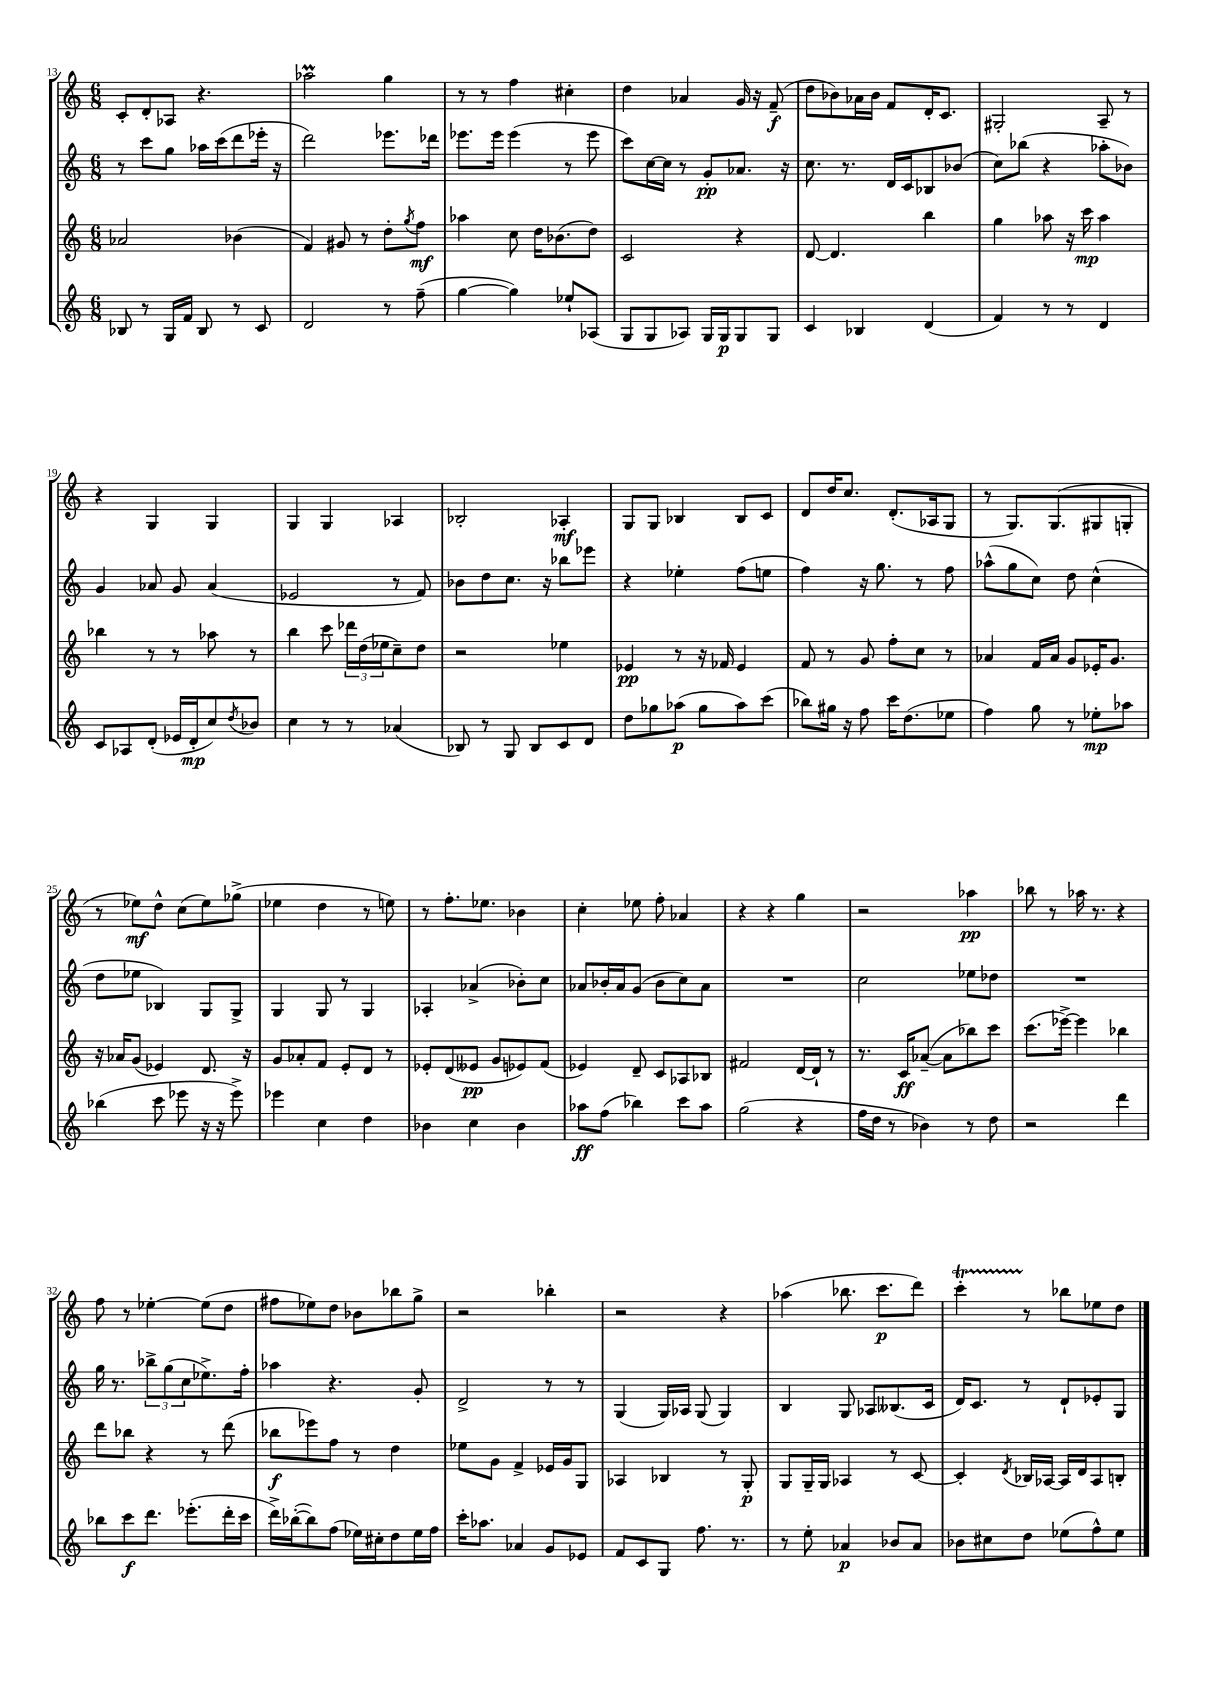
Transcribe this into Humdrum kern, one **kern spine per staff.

**kern	**kern	**kern	**kern
*staff4	*staff3	*staff2	*staff1
*clefG2	*clefG2	*clefG2	*clefG2
*k[]	*k[]	*k[]	*k[]
*M6/8	*M6/8	*M6/8	*M6/8
8B-/	2a-/	8r	8c'/L
8r	.	8ccc\L	8d'/
16G/LL	.	8gg\J	8A-/J
16f/JJ	.	.	.
8B-/	.	16aa-\LL	4.r
.	.	(16ccc\J	.
8r	(4b-\	8ddd\	.
8c/	.	16eee-'\Jk	.
.	.	16r	.
=	=	=	=
2d/	4f/)	2ddd\)	2aa-\
.	8g#/	.	.
.	8r	.	.
8r	8dd'\L	8.eee-\L	4gg\
.	8qgg/	.	.
(8ff~\	8ff\J	.	.
.	.	16ddd-\Jk	.
=	=	=	=
[4gg\	4aa-\	8.eee-\L	8r
.	.	.	8r
.	.	16eee-\Jk	.
4gg\])	8cc\	(4eee-\	4ff\
.	16dd\LK	.	.
.	(8.b-\	.	.
8ee-`/L	.	8r	4cc#'\
(8A-/J	8dd\J)	8eee-\	.
=	=	=	=
8G/L	2c/	8ccc\L)	4dd\
8G/	.	[16cc\L	.
.	.	16cc\]JJ	.
8A-/J)	.	8r	4a-/
16G/LL	.	8g'/L	.
16G/J	.	.	.
8G/	4r	8.a-/J	16g/
.	.	.	16r
8G/J	.	.	(8f~/
.	.	16r	.
=	=	=	=
4c/	[8d/	8.cc\	8dd\L
.	4.d/]	.	8b-\)
.	.	8.r	.
4B-/	.	.	16a-\L
.	.	.	16b-\JJ
.	.	16d/LL	8f/L
.	.	16c/J	.
(4d/	4bb\	8B-/	16d'/K
.	.	.	8.c/J
.	.	(8b-/J	.
=	=	=	=
4f/)	4gg\	8cc\L)	2G#'/
.	.	(8bb-\J	.
8r	8aa-\	4r	.
8r	16r	.	.
.	16ccc\	.	.
4d/	4aa-\	8aa-'\L	8A~/
.	.	8b-\J)	8r
=	=	=	=
8c/L	4bb-\	4g/	4r
8A-/	.	.	.
(8d'/J	8r	8a-/	4G/
16e-/LL	8r	8g/	.
16d'/J	.	.	.
8cc/)	8aa-\	(4a-/	4G/
8qdd/	.	.	.
8b-/J	8r	.	.
=	=	=	=
4cc\	4bb\	2e-/	4G/
8r	8ccc\	.	4G/
8r	24ddd-\LL	.	.
.	(24dd\	.	.
.	24ee-\J	.	.
(4a-/	8cc~\)	8r	4A-/
.	8dd\J	8f/)	.
=	=	=	=
8B-/)	2r	8b-\L	2B-'/
8r	.	8dd\	.
8G/	.	8.cc\J	.
8B-/L	.	.	.
.	.	16r	.
8c/	4ee-\	8bb-\L	4A-'/
8d/J	.	8eee-\J	.
=	=	=	=
8dd\L	4e-/	4r	8G/L
8gg-\	.	.	8G/J
(8aa-\J	8r	4ee-'\	4B-/
8gg-\L	16r	.	.
.	16f-/	.	.
8aa-\)	4e-/	(8ff\L	8B-/L
(8ccc\J	.	8ee\J	8c/J
=	=	=	=
8bb-\L)	8f/	4ff\)	8d/L
16gg#\Jk	8r	.	16dd/K
16r	.	.	8.cc/J
8ff\	8g/	16r	.
.	.	8.gg\	.
16ccc\LK	8ff'\L	.	(8.d'/L
(8.dd\	.	.	.
.	8cc\J	8r	.
.	.	.	16A-/k
8ee-\J	8r	8ff\	8G/J
=	=	=	=
4ff\)	4a-/	(8aa-^^\L	8r
.	.	8gg\	8.G/L)
8gg\	16f/LL	8cc\J)	.
.	16a-/JJ	.	(8.G/
8r	8g/L	8dd\	.
8ee-'\L	16e-'/K	(4cc^^\	8G#/
.	8.g/J	.	.
8aa-\J	.	.	8G'/J
=	=	=	=
(4bb-\	16r	8dd\L	8r
.	16a-/LK	.	.
.	(8g/J	8ee-\J	8ee-\L)
8ccc\	4e-/)	4B-/)	8dd^^\J
8eee-\	.	.	(8cc\L
16r	8.d/	8G/L	8ee-\)
16r	.	.	.
8eee-^\)	.	8G^/J	(8gg-^\J
.	16r	.	.
=	=	=	=
4eee-\	8g/L	4G/	4ee-\
.	8a-'/	.	.
4cc\	8f/J	8G/	4dd\
.	8e'/L	8r	.
4dd\	8d/J	4G/	8r
.	8r	.	8ee\)
=	=	=	=
4b-\	8e-'/L	4A-'/	8r
.	(8d/	.	8.ff'\L
4cc\	8e--/J	(4a-^/	.
.	.	.	8.ee-\J
.	8g/L	.	.
4b-\	8e-/)	8b-'\L)	4b-\
.	(8f/J	8cc\J	.
=	=	=	=
8aa-\L	4e-/)	8a-/L	4cc'\
(8ff\J	.	16b-'/L	.
.	.	16a-/J	.
4bb-\)	8d~/	(8g/J	8ee-\
.	8c/L	8b-\L	8ff'\
8ccc\L	8A-/	8cc\)	4a-/
8aa-\J	8B-/J	8a-\J	.
=	=	=	=
(2gg\	2f#/	2.r	4r
.	.	.	4r
4r	[16d/LL	.	4gg\
.	16d`/]JJ	.	.
.	8r	.	.
=	=	=	=
16ff\LL	8.r	2cc\	2r
16dd\JJ	.	.	.
8r	.	.	.
.	16c/LK	.	.
4b-\)	([8a-~/J	.	.
.	8a-\]L	.	.
8r	8bb-\)	8ee-\L	4aa-\
8dd\	8ccc\J	8dd-\J	.
=	=	=	=
2r	(8.ccc\L	2.r	8bb-\
.	.	.	8r
.	[16eee-^\Jk)	.	.
.	4eee-\]	.	16aa-\
.	.	.	8.r
4ddd\	4bb-\	.	4r
=	=	=	=
8bb-\L	8ddd\L	16gg\	8ff\
.	.	8.r	.
8ccc\	8bb-\J	.	8r
8.ddd\J	4r	12bb-^\L	[4ee-'\
.	.	(12gg\	.
.	.	12cc\	.
(8.eee-'\L	.	.	.
.	8r	8.ee-^\)	(8ee-\]L
16ddd'\L	(8ddd\	.	8dd\J
16ccc\JJ	.	16ff'\Jk	.
=	=	=	=
16ddd^\LL)	8bb-\L	4aa-\	8ff#\L
([16bb-'\J	.	.	.
8bb-\])	8eee-\)	.	8ee-\)
(8ff\J	8ff\J	4.r	8dd\J
16ee-\LL)	8r	.	8b-\L
16cc#'\J	.	.	.
8dd\	4dd\	.	8bb-\
16ee-\L	.	8g'/	8gg^\J
16ff\JJ	.	.	.
=	=	=	=
16ccc'\LK	8ee-\L	2d^/	2r
8.aa-\J	.	.	.
.	8g\J	.	.
4a-/	4f^/	.	.
8g/L	16e-/LL	8r	4bb-'\
.	16g/J	.	.
8e-/J	8G/J	8r	.
=	=	=	=
8f/L	4A-/	(4G/	2r
8c/	.	.	.
8G/J	4B-/	16G/LL)	.
.	.	16A-/JJ	.
8.ff\	.	(8G/	.
.	8r	4G/)	4r
8.r	.	.	.
.	8G'/	.	.
=	=	=	=
8r	8G/L	4B/	(4aa-\
8ee'\	16G~/L	.	.
.	16G/JJ	.	.
4a-/	4A-/	8G/	8.bb-\
.	.	8A-/L	.
.	.	.	8.ccc\L
8b-/L	8r	(8.B--/	.
8a-/J	[8c/	.	8ddd\J)
.	.	16c/Jk	.
=	=	=	=
8b-\L	4c'/]	16d/LK)	4ccc'\
.	.	8.c/J	.
8cc#\	.	.	.
.	8qd/	.	.
8dd\J	16B-/LL	8r	8r
.	[16A-/JJ	.	.
(8ee-\L	16A-/]LL	8d`/L	8bb-\L
.	16d/J	.	.
8ff^^\)	8A-/	8e-'/	8ee-\
8ee-\J	8B'/J	8G/J	8dd\J
==	==	==	==
*-	*-	*-	*-
